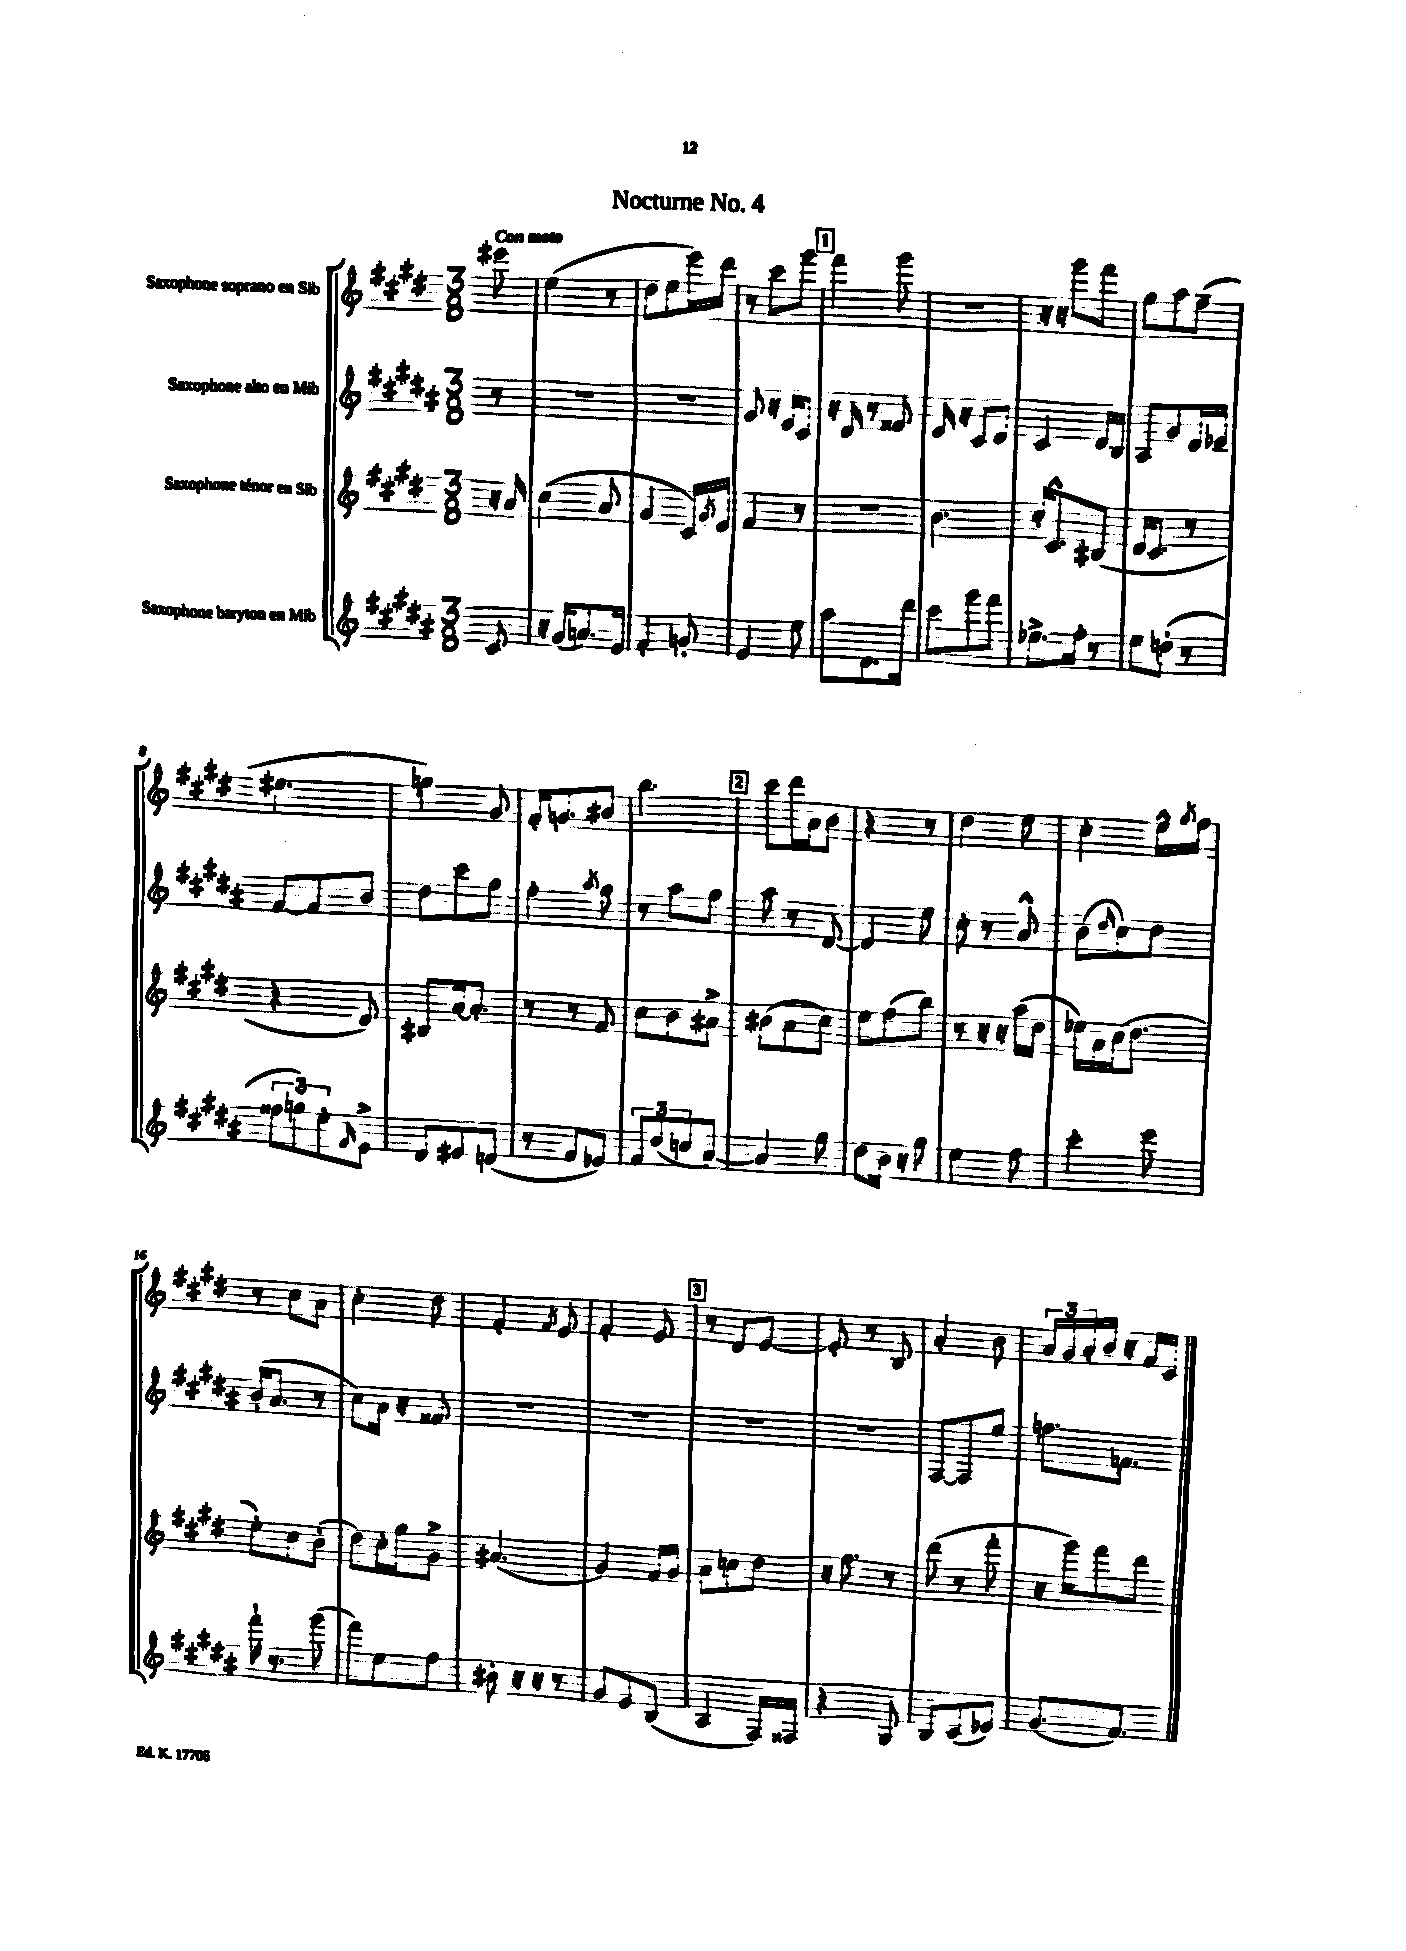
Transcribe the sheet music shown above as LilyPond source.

\header { title = "Nocturne No. 4" }
<<
\new StaffGroup <<
\new Staff = "s0" \with { instrumentName = "Saxophone soprano en Sib" } {
    \clef treble \key e \major \numericTimeSignature \time 3/8 \partial 8 \tempo "Con moto"
    eis'''8 |
    e''4( r8 |
    dis''8 e''8 e'''16) dis'''16 |
    r8 cis'''8 gis'''8 |
    \mark \markup { \box "1" } fis'''4 gis'''8 |
    R4. |
    r16 r16 gis'''8 fis'''8 |
    gis''8 a''8 fis''8--( |
    eis''4. |
    g''4) gis'8 |
    fis'16-. g'8. bis'8 |
    b''4. |
    \mark \markup { \box "2" } cis'''8 dis'''16 a'16 b'8 |
    r4 r8 |
    dis''4 e''8 |
    cis''4-. e''16-^ \acciaccatura { gis''8 } fis''16 |
    r8 cis''8 a'8 |
    cis''4-. dis''8 |
    fis'4-. \acciaccatura { fis'8 } e'8 |
    fis'4-. e'8 |
    \mark \markup { \box "3" } r8 dis'8 e'8~ |
    e'8-. r8 b8 |
    a'4-. b'8 |
    \tuplet 3/2 { a'16 gis'16 a'16-. } b'16 r16 fis'16 cis'16 \bar "|." |
}
\new Staff = "s1" \with { instrumentName = "Saxophone alto en Mib" } {
    \clef treble \key b \major \numericTimeSignature \time 3/8 \partial 8
    r8 |
    R4. |
    R4. |
    gis'8 r16 e'16 cis'8 |
    \mark \markup { \box "1" } r16 dis'16 r8 fisis'8 |
    e'16 r16 cis'8 dis'8 |
    cis'4 dis'16 b16 |
    ais8 gis'8 dis'16 ees'16-- |
    fis'8~ fis'8 b'8 |
    dis''8 cis'''8 gis''8 |
    fis''4-. \acciaccatura { ais''8 } gis''8 |
    r8 ais''8 gis''8 |
    \mark \markup { \box "2" } ais''8 r8 dis'8~ |
    dis'4 e''8 |
    cis''8-. r8 ais'8-^ |
    b'8( \grace { dis''16 } cis''8) dis''8 |
    b'16-.( ais'8. r8 |
    cis''8) ais'16 r16 fisis'8 |
    R4. |
    R4. |
    \mark \markup { \box "3" } R4. |
    R4. |
    fis8~ fis8 e''8 |
    f''8. f'8. \bar "|." |
}
\new Staff = "s2" \with { instrumentName = "Saxophone ténor en Sib" } {
    \clef treble \key e \major \numericTimeSignature \time 3/8 \partial 8
    r16 a'16 |
    cis''4( a'8 |
    gis'4 cis'16) \acciaccatura { gis'8 } e'16 |
    fis'4 r8 |
    \mark \markup { \box "1" } R4. |
    b'4. |
    cis''16-. cis'8.-^ bis8( |
    dis'16 cis'8. r8 |
    r4 dis'8) |
    bis8 a'16~ a'8.-. |
    r8 r8 fis'8 |
    cis''8 b'8 ais'8-> |
    \mark \markup { \box "2" } bis'8( a'8 cis''8) |
    e''8 fis''8( b''8) |
    r8 r16 r16 a''16( dis''16 |
    ees''16) a'16 cis''16( dis''8. |
    e''8-.) cis''8 b'8-.( |
    dis''8) cis''16-. gis''16 gis'8-> |
    ais'4.( |
    gis'4) fis'16 gis'16 |
    \mark \markup { \box "3" } a'8 c''8 dis''8 |
    r16 fis''8. r8 |
    dis'''8( r8 fis'''8-. |
    r16 gis'''16) fis'''8 dis'''8 \bar "|." |
}
\new Staff = "s3" \with { instrumentName = "Saxophone baryton en Mib" } {
    \clef treble \key b \major \numericTimeSignature \time 3/8 \partial 8
    cis'8 |
    r16 gis'16( a'8.) e'16 |
    fis'4-. g'8-. |
    e'4 e''8 |
    \mark \markup { \box "1" } ais''8 dis'8. dis'''16 |
    cis'''8 gis'''8 fis'''8 |
    ees''8.-> fis''16-. r8 |
    e''8 d''8-.( r8 |
    \tuplet 3/2 { fisis''8 g''8) e''8-. } \grace { fis'16 } e'8-> |
    dis'8 eis'8 d'8( |
    r8 fis'8 ees'8) |
    \tuplet 3/2 { fis'8 dis''8( c''8 } ais'8~) |
    \mark \markup { \box "2" } ais'4 gis''8 |
    dis''8 b'16 r16 gis''8 |
    e''4 fis''8 |
    cis'''4-. e'''8 |
    fis'''16-! r8. gis'''8( |
    fis'''8) e''8 fis''8 |
    bis'8-. r16 r16 r8 |
    gis'8 e'8 b8( |
    \mark \markup { \box "3" } ais4 fis16) fisis16 |
    r4 gis8 |
    b8 cis'8( ees'8) |
    gis'8.( fis'8.) \bar "|." |
}
>>
>>
